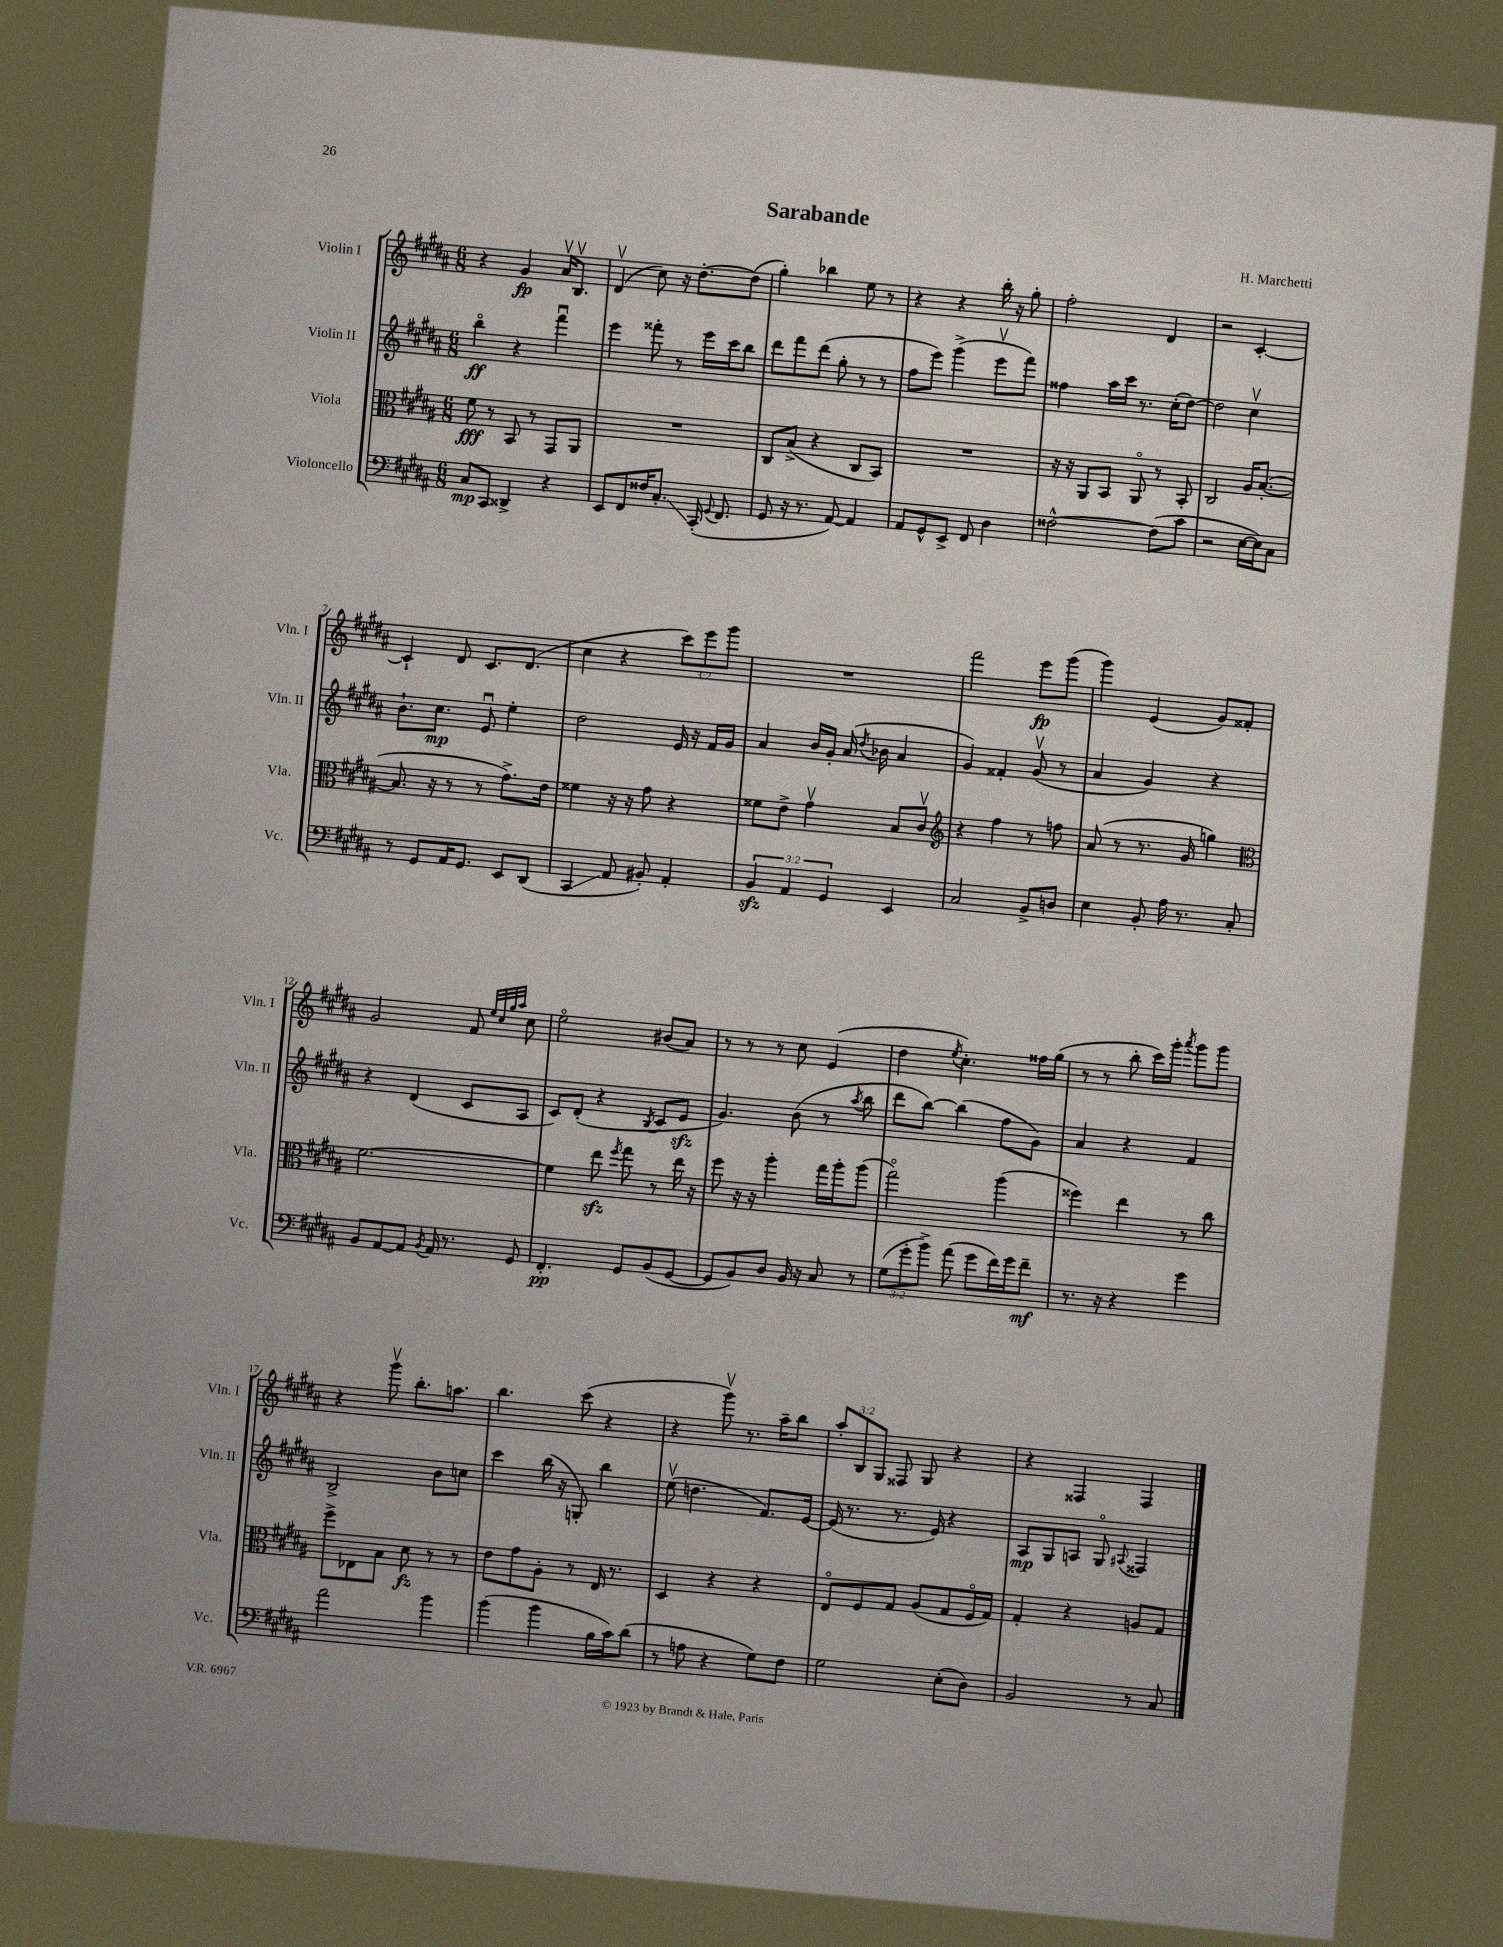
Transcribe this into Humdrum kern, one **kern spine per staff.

**kern	**kern	**kern	**kern
*staff4	*staff3	*staff2	*staff1
*clefF4	*clefC3	*clefG2	*clefG2
*k[f#c#g#d#a#]	*k[f#c#g#d#a#]	*k[f#c#g#d#a#]	*k[f#c#g#d#a#]
*M6/8	*M6/8	*M6/8	*M6/8
8C#/L	8f#\	4bbo\	4r
8CC#/J	8r	.	.
4DD##^/	8BB/	4r	4g#/
.	8r	.	.
4r	8GG#/L	4fff#u\	16a#v/LK
.	.	.	8.Bv/J
.	8AA#/J	.	.
=	=	=	=
8EE/L	2.r	4eee\	(4d#v/
8FF#/	.	.	.
16F##/K	.	8fff##'\	8cc#\)
8.C#'/J	.	.	.
.	.	8r	16r
.	.	.	[8.dd#'\L
(16CC#'/	.	16eee\LL	.
8qqGG#/	.	.	.
8.FF#/	.	16ccc#\J	.
.	.	8bb\J	(8dd#\]J
=	=	=	=
8GG#/	8C#/L	8ddd#\L	4gg#'\)
16r	(8B^/J	8fff#\	.
8.r	.	.	.
.	4r	(8ddd#\J	4bb-\
[8AA#/)	.	8gg#'\	.
4AA#/]	8C#/L	8r	8ee\
.	8BB/J)	8r	8r
=	=	=	=
8AA#/L	2.r	8ff#\L	4r
8GG#^^/	.	8eee\J)	.
8EE^/J	.	(4ggg#^\	4r
8FF#/	.	.	.
4D#\	.	8eeev\L	16bb'\
.	.	.	16r
.	.	8fff#\J)	8gg#'\
=	=	=	=
[2F##^^\	16r	4ff##\	2ff#'\
.	16r	.	.
.	8AA#/L	.	.
.	8BB/J	16aa#\LL	.
.	.	16ccc#\JJ	.
.	8AA#o/	8.r	.
(8F##\]L	8r	.	4d#/
.	.	(16cc#'\LK	.
8c#\J	8BB'/	[8dd#\J)	.
=	=	=	=
2r	2C#/	2dd#\]	2r
[16E\LL	16A#/LK	4cc#v\	[4c#'/
16E\]J)	([8.B'/J	.	.
8C#\J	.	.	.
=	=	=	=
8r	8.B/]	8.b`\L	4c#`/]
8GG#/L	.	.	.
.	16r	8.cc#\J	.
16AA#/K	8r	.	8d#/
8.GG#/J	.	.	.
.	8r	8eu/	8.c#/L
8EE/L	8.g#^\L)	4ee'\	.
.	.	.	(8.d#/J
(8DD#/J	.	.	.
.	16e\Jk	.	.
=	=	=	=
4CC#/	4f##\	2dd#\	4cc#\
8AA#/	16r	.	4r
.	16r	.	.
8BB#'/)	8g#\	.	.
4AA#'/	4r	16e/	12ccc#\L)
.	.	16r	.
.	.	.	12eee\
.	.	16f#/LL	.
.	.	.	12ggg#\J
.	.	16g#/JJ	.
=	=	=	=
6BB/	8f##\L	4a#/	2.r
.	8e^\J	.	.
6AA#/	.	.	.
.	4g#v\	16b/LL	.
.	.	16g#'/JJ	.
6GG#/	.	.	.
.	.	(16a#/	.
.	.	8qdd#/	.
.	.	16b-\	.
4EE/	8B/L	4a#/	.
.	8c#v/J	.	.
=	=	=	=
*	*clefG2	*	*
2C#/	4r	4g#/)	2fff#\
.	4ff#\	4f##'/	.
8BB^/L	8r	(8g#v/	8eee\L
8D/J	8ff\	8r	(8ggg#\J
=	=	=	=
4E\	(8a#/	4a#/	4ggg#\)
.	8r	.	.
8BB'/	8.r	4g#/)	(4e/
16A#\	.	.	.
8.r	16g#/	.	.
.	4gg\)	4r	8g#/L)
8C#'/	.	.	8f##'/J
=	=	=	=
*	*clefC3	*	*
8BB/L	[2.f#\	4r	2g#/
[8AA#/	.	.	.
8AA#/]J	.	(4d#/	.
8qBB/	.	.	.
16AA#/	.	.	.
8.r	.	.	.
.	.	8c#/L	8f#/
.	.	.	32qqee/LLL
.	.	.	32qqcc#/
.	.	.	32qqgg#/
.	.	.	32qqaa#/JJJ
8GG#/	.	8A#/J	8cc#\
=	=	=	=
4.FF#'/	4f#\]	8c#/L)	2eeo\
.	.	(8d#'/J	.
.	8ee\	4r	.
.	8qff#/	.	.
8GG#/L	8gg#\	.	.
.	.	8qB/	.
(8BB/	8r	8c#/L	(8b#/L
[8GG#/J	16ee\	8e/J	8a#/J)
.	16r	.	.
=	=	=	=
8GG#/]L	8ff#\	4.g#/)	8r
8BB/)	16r	.	8r
.	16r	.	.
8D#/J	4aa#'\	.	8r
16BB/	.	(8b\	8cc#\
16r	.	.	.
8C#/	16gg#\LL	8r	(4e/
.	16aa#'\J	.	.
.	.	8qaa#/	.
8r	(8aa#\J	8bb\	.
=	=	=	=
(12G#\L	2gg#o\)	8ddd#\L	4dd#\
12g#'\	.	.	.
.	.	[8bb\J)	.
12b^\J)	.	.	.
.	.	.	8qee/
(8a#\	.	(4bb\]	4.cc#'\)
8g#\L	.	.	.
16f#\L)	(4aa#\	8ff#\L	.
16g#\J	.	.	.
8f#~\J	.	8g#\J)	16ff##\LL
.	.	.	(16gg#\JJ
=	=	=	=
8.r	4ff##\)	4a#/	8r
.	.	.	8r
16r	.	.	.
4r	4ee\	4r	8bb'\
.	.	.	16ccc#\LL)
.	.	.	16ggg#'\JJ
.	.	.	8qaaa#/
4g#\	8r	4f#/	8ggg#\L
.	8cc#\	.	8ggg#\J
=	=	=	=
2a#\	8ff#^\L	2B^/	4r
.	8E-\	.	.
.	8B\J	.	8ggg#v\
.	8d#\	.	8.bb'\L
4b\	8r	8b\L	.
.	.	.	8.aa\J
.	8r	8cc\J	.
=	=	=	=
(4b\	8e\L	4ccc#\	4.bb\
.	8g#\	.	.
4b\	8A#'\J	(16bb\	.
.	.	16r	.
.	8r	8G'/)	(8ccc#\
16B\LL	16E/	4bb\	4r
16c#\J)	8.r	.	.
(8d#\J	.	.	.
=	=	=	=
8r	4D#/	(8eev\	4r
8A\	.	4.dd\	.
4r	4r	.	8ggg#v\)
.	.	.	8.r
8G#\L)	4r	8.f#/L)	.
.	.	.	16aa#~\LK
8F#\J	.	.	8bb\J
.	.	[16e/Jk	.
=	=	=	=
2G#\	8Eo/L	(16e/]	12aa#'/L
.	.	8.r	.
.	.	.	12B/
.	8F#/	.	.
.	.	.	12G#/J
.	8G#/J	8.r	8F##/
.	(8A#/L	.	8G#/
.	.	16e/)	.
(8E'\L	8G#/	4r	4r
8D#\J)	16F#o/L	.	.
.	16G#/JJ)	.	.
=	=	=	=
2BB/	4G#'/	8A#/L	4r
.	.	8G#/	.
.	4r	8A/J	4F##/
.	.	8G#o/	.
.	.	8qqA#/	.
8r	8A/L	4F##/	4F##/
8C#/	8G#/J	.	.
==	==	==	==
*-	*-	*-	*-
